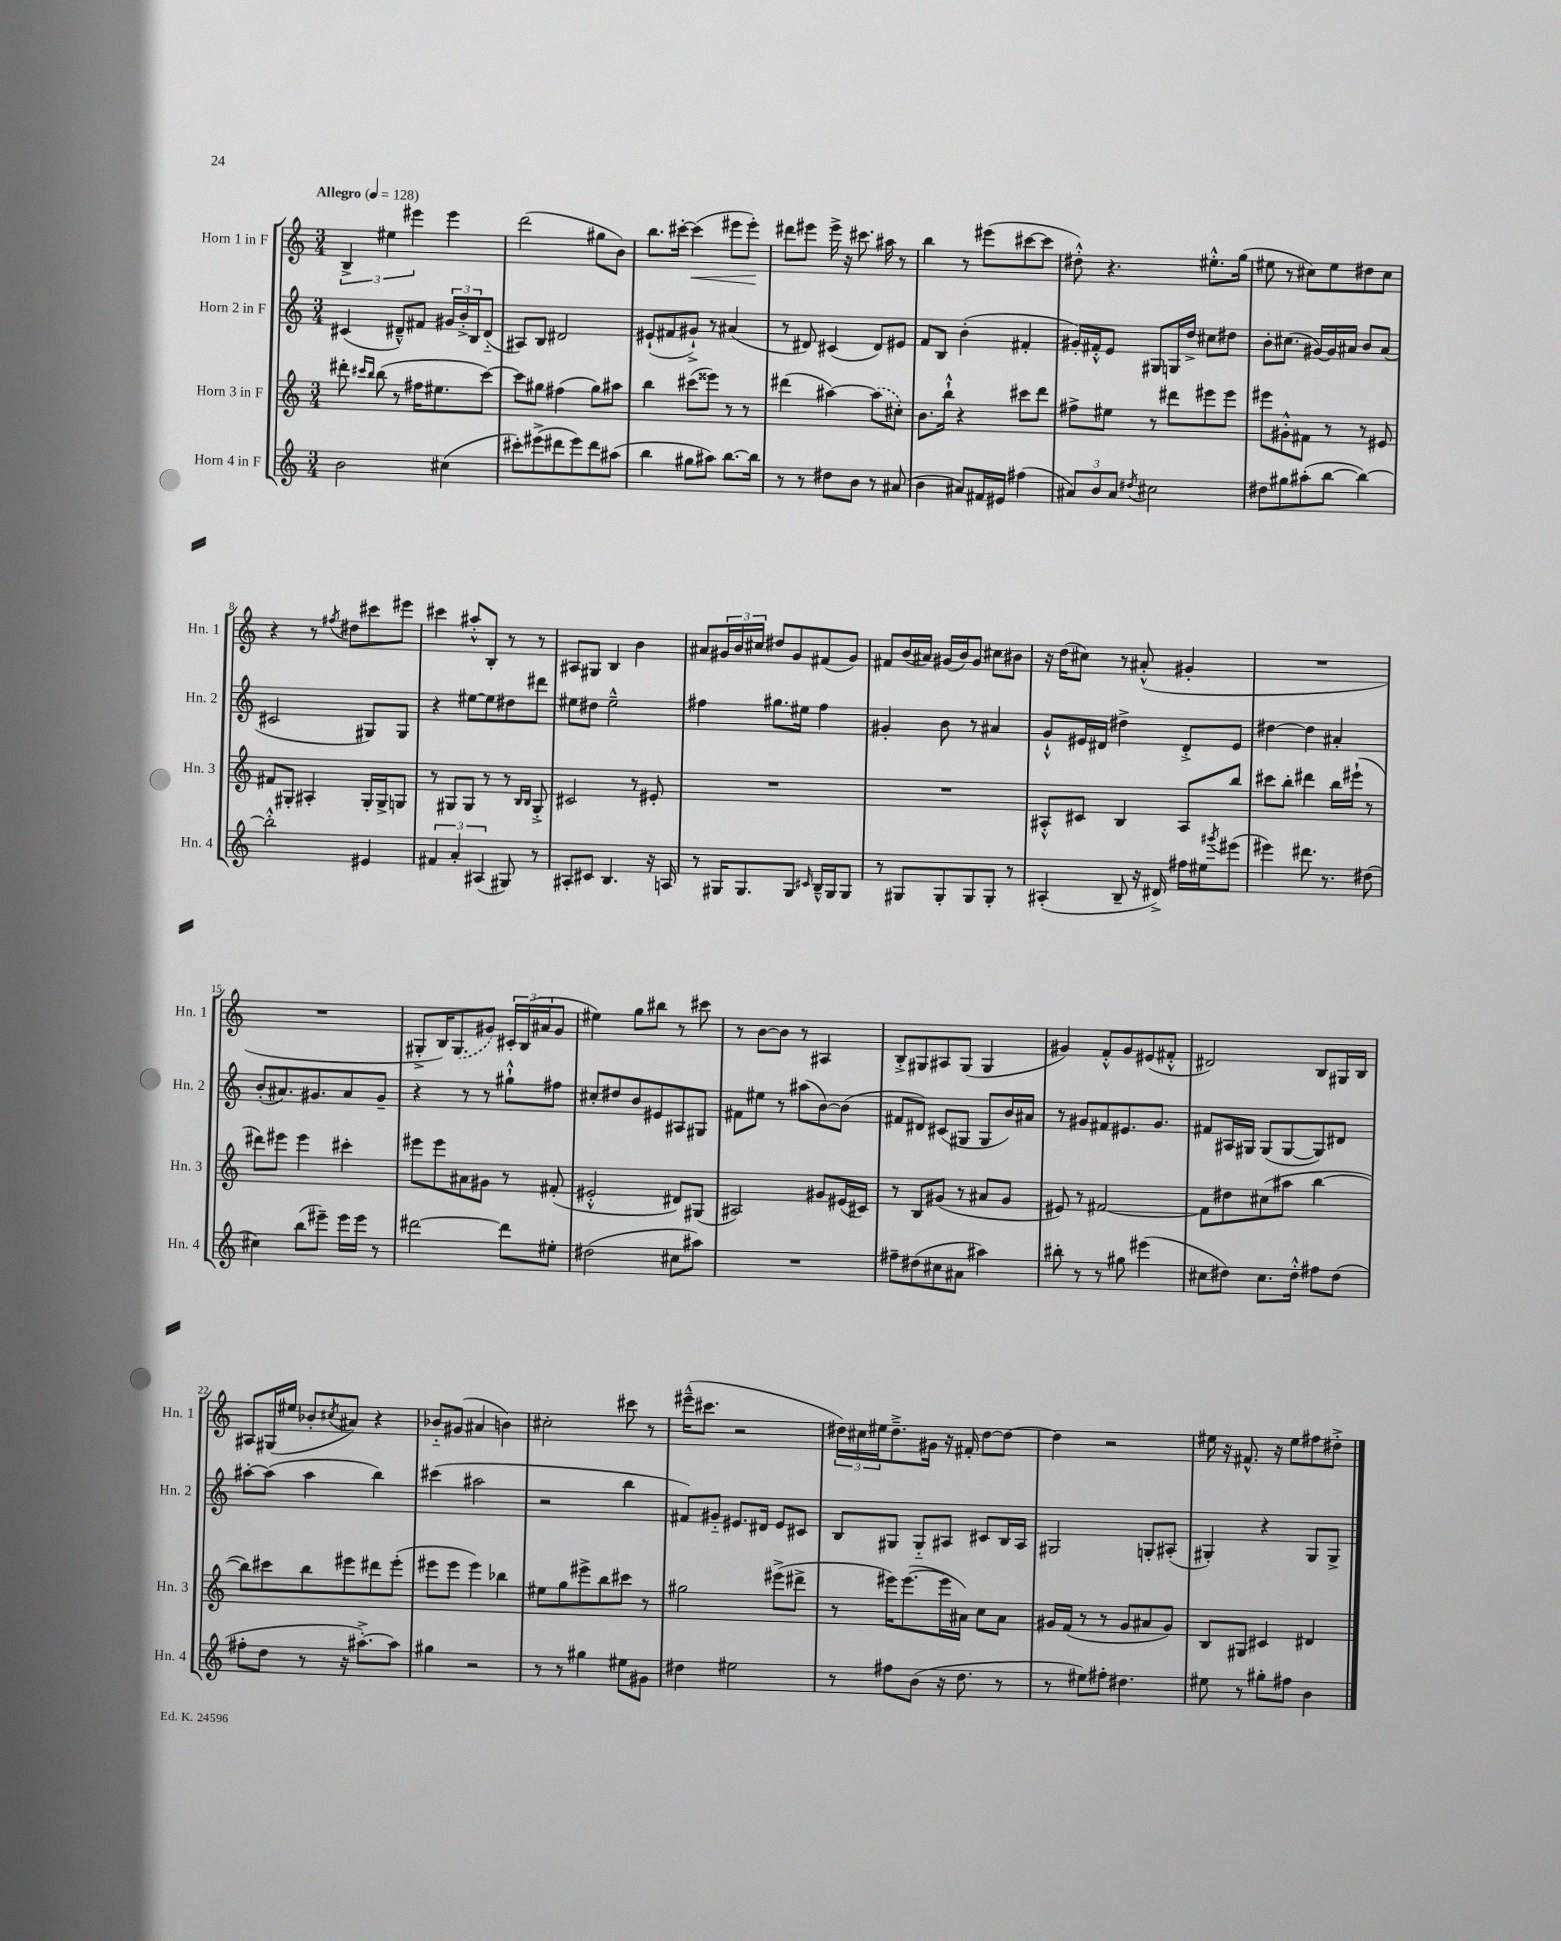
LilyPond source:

<<
\new StaffGroup <<
\new Staff = "s0" \with { instrumentName = "Horn 1 in F" shortInstrumentName = "Hn. 1" } {
    \clef treble \key c \major \numericTimeSignature \time 3/4 \tempo "Allegro" 4 = 128
    \tuplet 3/2 { b4-> eis''4 eis'''4 } eis'''4 |
    d'''2( gis''8 b'8) |
    b''8. cis'''16~-. cis'''4\<( eis'''8 eis'''8-.\!) |
    dis'''8 eis'''8 eis'''16-> r16 cis'''8. ais''16 r8 |
    b''4 r8 eis'''8( cis'''8~ cis'''8 |
    dis''8-.-^) r4. eis''8.-.-^ g''16( |
    eis''8 r8 cis''8) eis''8 dis''8 cis''8 |
    r4 r8 \acciaccatura { fis''8 } dis''8 cis'''8 eis'''8 |
    cis'''4 ais''8-.-^ b8-. r8 r8 |
    ais8 gis8 b4 b'4 |
    ais'8 \tuplet 3/2 { gis'16 b'16 cis''16 } dis''8 gis'8 fis'8( gis'8) |
    fis'8 b'16( ais'16) gis'16( b'16) gis'8 cis''8 bis'8 |
    r16 d''16( cis''8) r8 ais'8-.-^( gis'4-. |
    R2. |
    R2. |
    gis8-.-> b16) \once \slurDashed gis8.( gis'8) \tuplet 3/2 { cis'16-. b16( ais'16 } gis'8 |
    eis''4) g''8 bis''8 r8 cis'''8 |
    r8 b'8~ b'8 r8 ais4 |
    b8-.-> gis8 ais8 gis8( gis4 |
    gis'4) f'8-.-^ gis'8 eis'8( fis'8-.-^ |
    dis'2) b8 gis16 b16 |
    ais8 gis16( eis''16 bes'8-. \acciaccatura { cis''8 } ais'8) r4 |
    bes'8-_ gis'8( ais'4 b'4) |
    cis''2-. cis'''8 r8 |
    eis'''16---^( cis'''8. r2 |
    \tuplet 3/2 { dis''16) cis''16 eis''16 } dis''8.---> gis'16 r16 fis'16-. dis''8~ dis''8~ |
    dis''4 r2 |
    eis''16 r16 fis'8.-^ r16 eis''8 fis''8 dis''8-.-> \bar "|." |
}
\new Staff = "s1" \with { instrumentName = "Horn 2 in F" shortInstrumentName = "Hn. 2" } {
    \clef treble \key c \major \numericTimeSignature \time 3/4
    cis'4( dis'8---^) fis'8 \tuplet 3/2 { gis'16 b'16-.-> b16 } dis'8-_( |
    ais8) b8 dis'2 |
    eis'8-!( fis'8 gis'8-!->) r8 ais'4( |
    r8 dis'8) cis'4( dis'8) eis'8 |
    f'8 b8 b'4-.( fis'4-. |
    gis'16-.) fis'16-.-^ e'8 gis8 g16 d''16-> cis''8 dis''8 |
    b'8-. cis''8.( gis'16~) gis'16 ais'16 b'8 ais'8( |
    cis'2 gis8) gis8 |
    r4 eis''8~ eis''8 dis''8 dis'''8 |
    eis''8 dis''8 eis''2---^ |
    fis''4 gis''8. eis''16 fis''4 |
    gis'4-. b'8 r8 ais'4 |
    g'8-!-^ eis'16 dis'16 dis''4-> dis'8-.-> eis'8 |
    dis''4~ dis''4 ais'4-. |
    b'8-.( ais'8.) gis'8. ais'8 gis'8-- |
    r4 r8 r8 gis''8-!-^ fis''8 |
    cis''8-. dis''8 b'8 eis'8 ais8 gis8 |
    fis'8 eis''8 r8 ais''8( b'8~) b'8( |
    fis'8 dis'8) cis'8( gis8 gis8 b'16) ais'16 |
    r8 gis'8 fis'8 eis'8. gis'8. |
    fis'8 ais16 gis16 gis8( gis8~ gis8) dis'8 |
    ais''8~-. ais''8( ais''4 b''4) |
    cis'''4( ais''2 |
    r2 b''4 |
    fis'8) gis'8-_ eis'8. dis'16 eis'8 cis'8 |
    b8 gis8 gis8-_ ais8 cis'8 b16 ais16 |
    gis2 g8-. ais8-.( |
    gis4-.) r4 gis8 gis8-> \bar "|." |
}
\new Staff = "s2" \with { instrumentName = "Horn 3 in F" shortInstrumentName = "Hn. 3" } {
    \clef treble \key c \major \numericTimeSignature \time 3/4
    dis'''8-. \grace { cis'''16 b''16 } b''8( r8 fis''16 eis''8. cis'''8~) |
    cis'''8 gis''8 fis''4( gis''8) ais''8 |
    b''4 cis'''8( eisis'''8) r8 r8 |
    dis'''4( ais''4~) \once \slurDashed ais''8( cis''8-.) |
    b'8. b''16-!-^ r4 cis'''8 d'''8 |
    fis''8-> eis''8 r8 dis'''8 eis'''8 eis'''8 |
    eis'''8 gis'8-.-^ fis'8 r8 r8 eis'8 |
    fis'8 gis8-. ais4-. gis16-. gis16-> g8 |
    r8 gis8 gis8 r8 r8 \grace { b16 b16 } gis8-.-> |
    cis'2 r8 eis'8-. |
    R2. |
    R2. |
    ais8-.-^ cis'8 b4 ais8 b''8 |
    cis'''8 b''8-. dis'''4 b''16 eis'''16-!( r8 |
    dis'''8) eis'''8 eis'''4 cis'''4-. |
    eis'''8 eis'''8 ais'8 gis'8 r8 fis'8-.( |
    eis'2-.-^ dis'8) gis8( |
    ais2) gis'8 eis'16( cis'16) |
    r8 b8 gis'8( r8 ais'8 gis'8 |
    eis'8) r8 fis'2~ |
    fis'8 dis''8 cis''8( ais''8 b''4~ |
    b''8) cis'''8 b''8 eis'''8 dis'''8 eis'''8-.( |
    eis'''8 eis'''8 eis'''4) bes''4 |
    eis''8 g''8 eis'''8-> b''8 cis'''8 r8 |
    gis''2 eis'''8->( dis'''8-> |
    r8 eis'''16) eis'''8.~( eis'''16 ais'16) c''8 ais'8 |
    gis'16 f'16( r8 r8 gis'8 ais'8 gis'8) |
    b8 gis8 cis'4 dis'4 \bar "|." |
}
\new Staff = "s3" \with { instrumentName = "Horn 4 in F" shortInstrumentName = "Hn. 4" } {
    \clef treble \key c \major \numericTimeSignature \time 3/4
    b'2 cis''4( |
    cis'''8-.) eis'''8->( dis'''8 eis'''8) dis'''8 ais''8( |
    b''4 gis''8 ais''8) b''8.~ b''16 |
    r8 r8 dis''8 b'8 r8 ais'8( |
    b'4 ais'8) fis'16 eis'16 fis''4( |
    \tuplet 3/2 { ais'8) b'8 ais'8 } \acciaccatura { dis''8 } cis''2 |
    dis''8 gis''8 ais''8-.( b''8~ b''4~) |
    b''2-.-^ eis'4 |
    \tuplet 3/2 { fis'4 a'4-. ais4( } gis8) r8 |
    ais8-. cis'8 b4. r16 a16 |
    r8 gis16 gis8. gis8 \grace { cis'16 } b16---^ gis16 gis8 |
    r8 gis8 gis8-. gis8 gis8-. r8 |
    ais4-.( b8-- r16 dis'16->) fis''16 eis''16 \acciaccatura { gis'''8 } eis'''8( |
    eis'''4) dis'''8. r8. dis''8( |
    cis''4) b''8( eis'''8--) eis'''16 eis'''16 r8 |
    dis'''2~ dis'''8 eis''8-. |
    dis''2( cis''8 ais''8) |
    R2. |
    fis''8-- dis''8( cis''8 ais'8 ais''4) |
    bis''8-. r8 r8 gis''8 eis'''4( |
    cis''8 dis''8) cis''8. dis''16-.-^ fis''8 dis''8( |
    fis''8-. d''8 r8 r16 ais''8.~-.->) ais''8 |
    gis''4 r2 |
    r8 r8 gis''4 eis''8 gis'8 |
    dis''4 eis''2 |
    r8 fis''8 b'8( r16 d''8. r8 |
    r8 eis''8) fis''8-. dis''4. |
    eis''8 r8 gis''8-. fis''8 b'4 \bar "|." |
}
>>
>>
